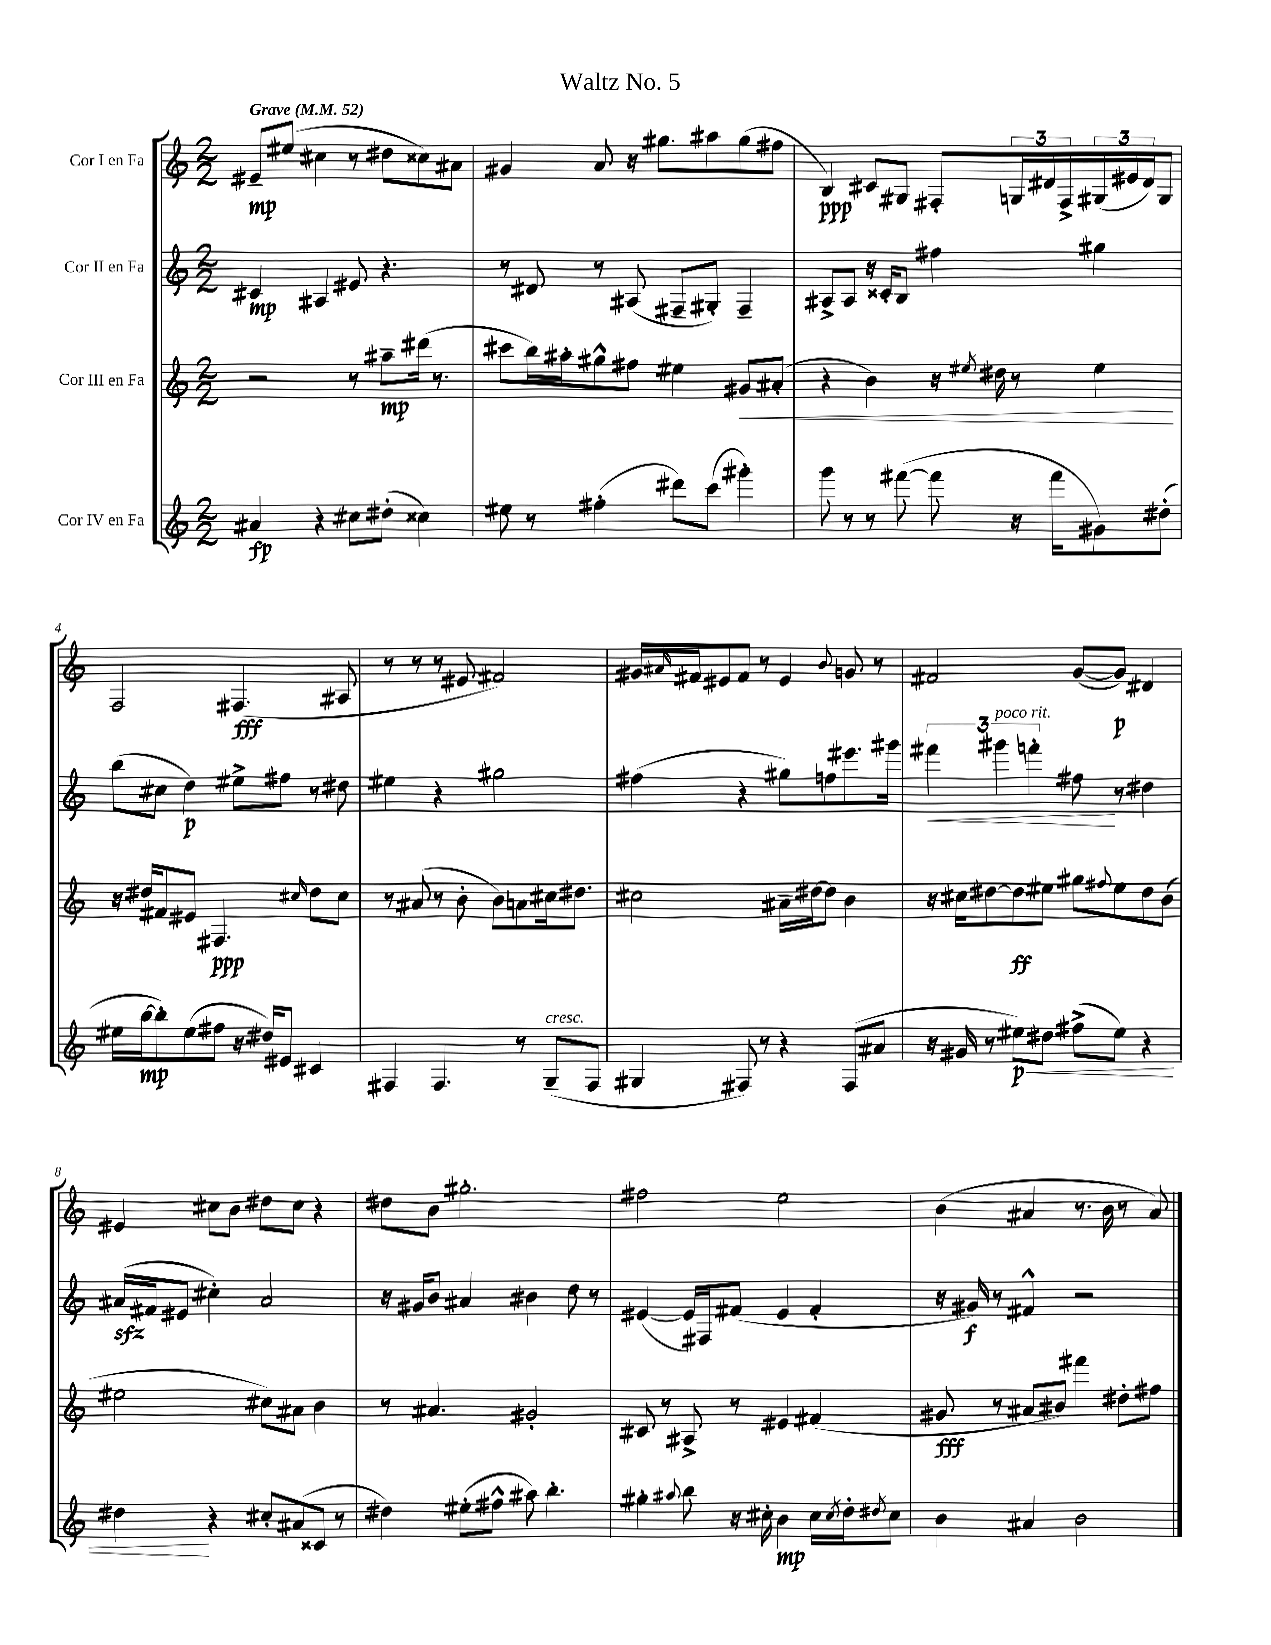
\header { title = "Waltz No. 5" }
<<
\new StaffGroup <<
\new Staff = "s0" \with { instrumentName = "Cor I en Fa" } {
    \clef treble \key c \major \numericTimeSignature \time 2/2 \tempo "Grave" 4 = 52
    eis'8--\mp eis''8( cis''4 r8 dis''8 cisis''8) ais'8 |
    gis'4 a'8 r16 gis''8. ais''8 gis''8( fis''8 |
    b4\ppp) cis'8 gis8 fis8-. \tuplet 3/2 { g16 dis'16 fis16-> } \tuplet 3/2 { gis16( eis'16 dis'16) } gis8 |
    f2 fis4.\fff( ais8 |
    r8 r8 r8 eis'8 fis'2) |
    gis'16 \grace { ais'16 } fis'16 eis'8 fis'8 r8 eis'4 \appoggiatura { b'8 } g'8 r8 |
    fis'2 g'8~( g'8\p) dis'4 |
    eis'4 cis''8 b'8 dis''8 cis''8 r4 |
    dis''8 b'8 gis''2.-. |
    fis''2 e''2 |
    b'4( ais'4 r8. b'16 r8 ais'8) \bar "|." |
}
\new Staff = "s1" \with { instrumentName = "Cor II en Fa" } {
    \clef treble \key c \major \numericTimeSignature \time 2/2
    cis'4\mp ais4 eis'8 r4. |
    r8 dis'8 r8 ais8( fis8-- gis8-.) fis4-- |
    ais8-> ais8 r16 cisis'16-. b8 fis''4 gis''4 |
    b''8( cis''8 d''4\p) eis''8-> fis''8 r8 dis''8 |
    eis''4 r4 gis''2 |
    fis''4( r4 gis''8) f''8 eis'''8. gis'''16 |
    \tuplet 3/2 { fis'''4\< gis'''4^\markup { \italic "poco rit." } f'''4-. } fis''8\! r8 dis''4 |
    ais'16\sfz( fis'16 eis'8 cis''4-.) ais'2 |
    r16 gis'16 b'8 ais'4 bis'4 d''8 r8 |
    eis'4~( eis'16) fis16 fis'8( eis'4 fis'4-. |
    r16 gis'16\f) r8 fis'4-^ r2 \bar "|." |
}
\new Staff = "s2" \with { instrumentName = "Cor III en Fa" } {
    \clef treble \key c \major \numericTimeSignature \time 2/2
    r2 r8 ais''8--\mp dis'''16( r8. |
    cis'''8 b''16) ais''16-. gis''8-^ fis''8 eis''4 gis'8\< ais'8-.( |
    r4 b'4) r16 \acciaccatura { eis''8 } dis''16 r8 eis''4\! |
    r16 dis''16 fis'8 eis'8 fis4.\ppp \grace { cis''16 } dis''8 cis''8 |
    r8 ais'8( r8 b'8-. b'8) a'8 cis''16 dis''8. |
    cis''2 ais'16-- dis''16~ dis''8 b'4 |
    r16 cis''16 dis''8~ dis''8\ff eis''8 gis''8 \appoggiatura { fis''8 } eis''8 dis''8 b'8( |
    eis''2 cis''8) ais'8 b'4 |
    r8 ais'4. gis'2-. |
    cis'8 r8 ais8-> r8 eis'4 fis'4( |
    gis'8\fff r8 ais'8 bis'8) fis'''4 dis''8-. fis''8 \bar "|." |
}
\new Staff = "s3" \with { instrumentName = "Cor IV en Fa" } {
    \clef treble \key c \major \numericTimeSignature \time 2/2
    ais'4\fp r4 cis''8 dis''8-.( cisis''4) |
    eis''8 r8 fis''4-.( dis'''8) c'''8( gis'''4-.) |
    g'''8 r8 r8 fis'''8~( fis'''8 r16 fis'''16 gis'8) dis''8-.( |
    eis''16 b''16~\mp b''8-.) eis''8( fis''8 r16 dis''16) eis'8 cis'4 |
    fis4 fis4. r8 g8--^\markup { \italic "cresc." }( fis8 |
    gis4 fis8) r8 r4 fis8( ais'8 |
    r16 gis'16 r8 eis''8\p\<) dis''8 fis''8->( eis''8) r4 |
    dis''4\! r4 cis''8-. ais'8( cisis'8 r8 |
    dis''4) eis''8-.( fis''8-^ ais''8) b''4.-. |
    gis''4-. \appoggiatura { ais''8 } b''8 r16 cis''16-. b'4\mp cis''16 \acciaccatura { cis''8 } d''16-. \acciaccatura { dis''8 } cis''8 |
    b'4 ais'4 b'2 \bar "|." |
}
>>
>>
